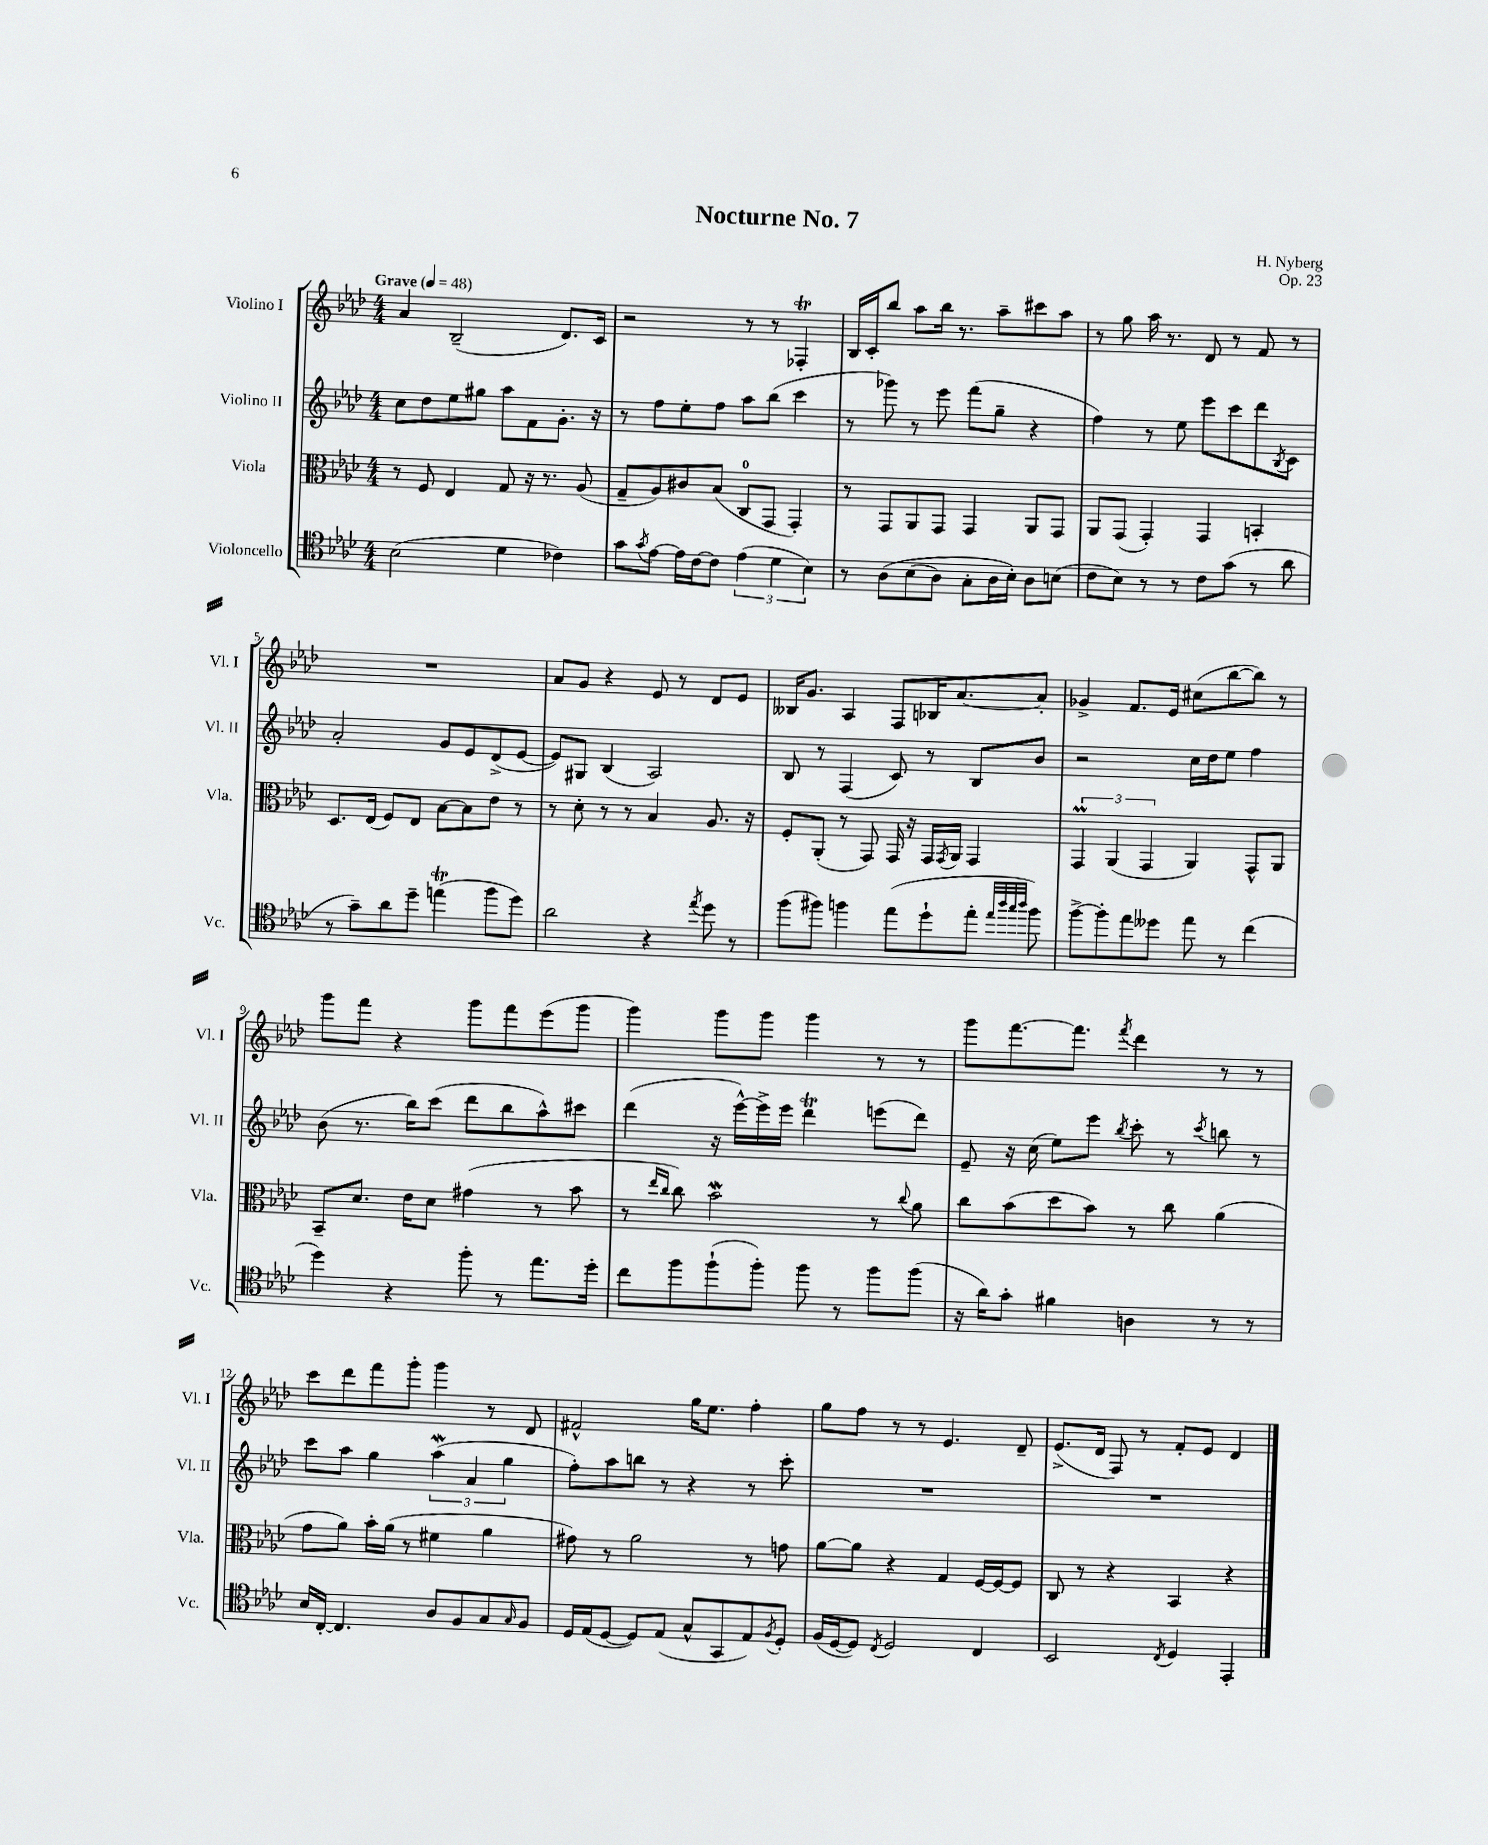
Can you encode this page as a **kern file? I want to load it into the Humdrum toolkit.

**kern	**kern	**kern	**kern
*staff4	*staff3	*staff2	*staff1
*clefC4	*clefC3	*clefG2	*clefG2
*k[b-e-a-d-]	*k[b-e-a-d-]	*k[b-e-a-d-]	*k[b-e-a-d-]
*M4/4	*M4/4	*M4/4	*M4/4
*MM48	*MM48	*MM48	*MM48
(2B-\	8r	8cc\L	4a-/
.	8F/	8dd-\	.
.	4E-/	8ee-\	(2B-~/
.	.	8gg#\J	.
4d-\	8G/	8aa-\L	.
.	16r	8f\	.
.	8.r	.	.
4c-\)	.	8.g'\J	8.d-/L)
.	(8A-/	.	.
.	.	16r	16c/Jk
=	=	=	=
8g\L	8G~/L	8r	2r
8qg/	.	.	.
[8e-\J	8A-/)	8ff\L	.
16e-\]LL	8c#/	8ee-'\	.
[16c\J	.	.	.
8c\]J	(8B-/J	8ff\J	.
(6e-\	8C/L	8aa-\L	8r
.	8GG/J	(8bb-\J	8r
6d-\	.	.	.
.	4GG'/)	4ccc\	4F-'/
6B-\)	.	.	.
=	=	=	=
8r	8r	8r	16B-/LL
.	.	.	16c'/J
&(8A-\L	8GG/L	8ggg-\)	8bb-/J
(8B-\	8AA-/	8r	8aa-\L
8A-\J)	8GG/J	8eee-\	16bb-\Jk
.	.	.	8.r
8G'\L	4GG/	(8fff\L	.
16A-\L	.	8gg~\J	8aa-~\L
16B-'\JJ&)	.	.	.
8A-\L	8AA-/L	4r	8ccc#\
(8B\J	8GG/J	.	8aa-\J
=	=	=	=
8c\L	8AA-/L	4ff\)	8r
8B-\J)	(8GG/J	.	8gg\
8r	4GG'/)	8r	16aa-\
.	.	.	8.r
8r	.	8ee-\	.
8c\L	4GG/	8eee-\L	8d-/
(8g\J	.	8ccc\	8r
8r	4BB'/	8ddd-\	8f/
.	.	8qB-/	.
8a-\	.	8c\J	8r
=	=	=	=
8r	8.D-/L	2a-'/	1r
8g~\L)	.	.	.
.	(16E-/Jk	.	.
8a-\	8F/L)	.	.
8dd-~\J	8E-/J	.	.
(4ee\	[8B-\L	8g/L	.
.	8B-\]	8e-/	.
8ff\L	8e-\J	(8d-^/	.
8dd-\J)	8r	[8e-/J	.
=	=	=	=
2a-\	8r	8e-/]L)	8a-/L
.	8d-'\	8G#/J	8g/J
.	8r	(4B-/	4r
.	8r	.	.
4r	4B-/	2A-/)	8e-/
.	.	.	8r
8qee-/	.	.	.
8dd-\	8.A-/	.	8d-/L
8r	.	.	8e-/J
.	16r	.	.
=	=	=	=
(8ff\L	8F'/L	8B-/	16B--/LK
.	.	.	8.g/J
8ff#\J)	(8AA-'/J	8r	.
4ff\	8r	(4F/	4A-/
.	8GG/)	.	.
(8ee-\L	16GG/	8c/)	8F/L
.	16r	.	.
8dd-`\	16GG/LL	8r	16B-/K
.	8qGG/	.	.
.	16AA-/JJ	.	[8.a-/
8ee-'\J	4GG/	8B-/L	.
32qqee-/LLL	.	.	.
32qqaa-/	.	.	.
32qqgg/	.	.	.
32qqaa-/JJJ	.	.	.
8ff\)	.	8b-/J	8a-'/]J
=	=	=	=
[8ff^\L	6GG/	2r	4g-^/
8ff'\]	.	.	.
.	(6AA-/	.	.
8ee-\	.	.	8.f/L
.	6GG/	.	.
8dd--\J	.	.	.
.	.	.	16e-/Jk
8ee-\	4AA-/)	16cc\LL	(8cc#\L
.	.	16dd-\J	.
8r	.	8ee-\J	[8bb-\
(4cc\	8GG^^/L	4ff\	8bb-\]J)
.	8AA-/J	.	8r
=	=	=	=
4dd-\)	8BB-~/L	(8b-\	8ggg\L
.	8.d-/J	8.r	8fff\J
4r	.	.	4r
.	16e-\LK	16bb-\LK)	.
.	8d-\J	(8ccc\J	.
8ff'\	(4g#\	8ddd-\L	8ggg\L
8r	.	8bb-\	8fff\
8.ee-\L	8r	8aa-^^\)	(8eee-\
.	8b-\	8ccc#\J	8ggg\J
16dd-'\Jk	.	.	.
=	=	=	=
8cc\L	8r	(4ddd-\	4ggg\)
.	16qqee-/LL	.	.
.	16qqcc/JJ	.	.
8ff\	8cc\)	.	.
(8ff`\	2b-\	16r	8ggg\L
.	.	[16eee-^^\LL)	.
8ff'\J)	.	16eee-^\]	8ggg\J
.	.	16eee-\JJ	.
8ff\	.	4ddd-\	4ggg\
8r	.	.	.
8ff\L	8r	(8eee\L	8r
.	8qqcc/	.	.
(8ff\J	8a-\	8ddd-\J)	8r
=	=	=	=
16r	8cc\L	8e-~/	8ggg\L
16a-\LK)	.	.	.
8g'\J	(8b-\	16r	[8.fff\
.	.	(16cc\	.
4f#\	8dd-\	8ee-\L)	.
.	.	.	8.fff\]J
.	8b-\J)	8eee-\J	.
.	.	8qbb-/	8qfff/
4A\	8r	8ccc'\	4ddd-\
.	8cc\	8r	.
.	.	8qccc/	.
8r	(4a-\	8bb\	8r
8r	.	8r	8r
=	=	=	=
16B-/LL	8g\L	8ccc\L	8ccc\L
[16C'/JJ	.	.	.
4.C/]	8a-\J)	8aa-\J	8ddd-\
.	16b-'\LL	4gg\	8fff\
.	(16a-\JJ	.	.
.	8r	.	8ggg'\J
8A-/L	4f#\	(6aa-\	4ggg\
8F/	.	.	.
.	.	6a-/	.
8G/	4a-\	.	8r
.	.	6gg\	.
16qqG/	.	.	.
8F/J	.	.	8d-/
=	=	=	=
16D-/LL	8g#\)	8ff'\L)	2f#^^/
(16E-/J	.	.	.
[8D-/J	8r	8aa-\	.
8D-/]L)	2a-\	8bb\J	.
(8E-/J	.	8r	.
8G^^/L	.	4r	16gg\LK
.	.	.	8.ee-\J
8GG/	.	.	.
8E-/)	8r	8r	4ff'\
8qF/	.	.	.
8D-'/J	8g\	8ccc'\	.
=	=	=	=
(16F/LL	[8a-\L	1r	8gg\L
[16D-/J	.	.	.
8D-/]J)	8a-\]J	.	8ff\J
8qC/	.	.	.
2D-/	4r	.	8r
.	.	.	8r
.	4G/	.	4.e-/
4C/	[16F/LL	.	.
.	16F/_J	.	.
.	8F/]J	.	8d-~/
=	=	=	=
2BB-/	8C/	1r	(8.e-^/L
.	8r	.	.
.	.	.	16d-/Jk
.	4r	.	8F/)
.	.	.	8r
8qC/	.	.	.
4D-/	4BB-/	.	8f'/L
.	.	.	8e-/J
4EE-'/	4r	.	4d-/
==	==	==	==
*-	*-	*-	*-
